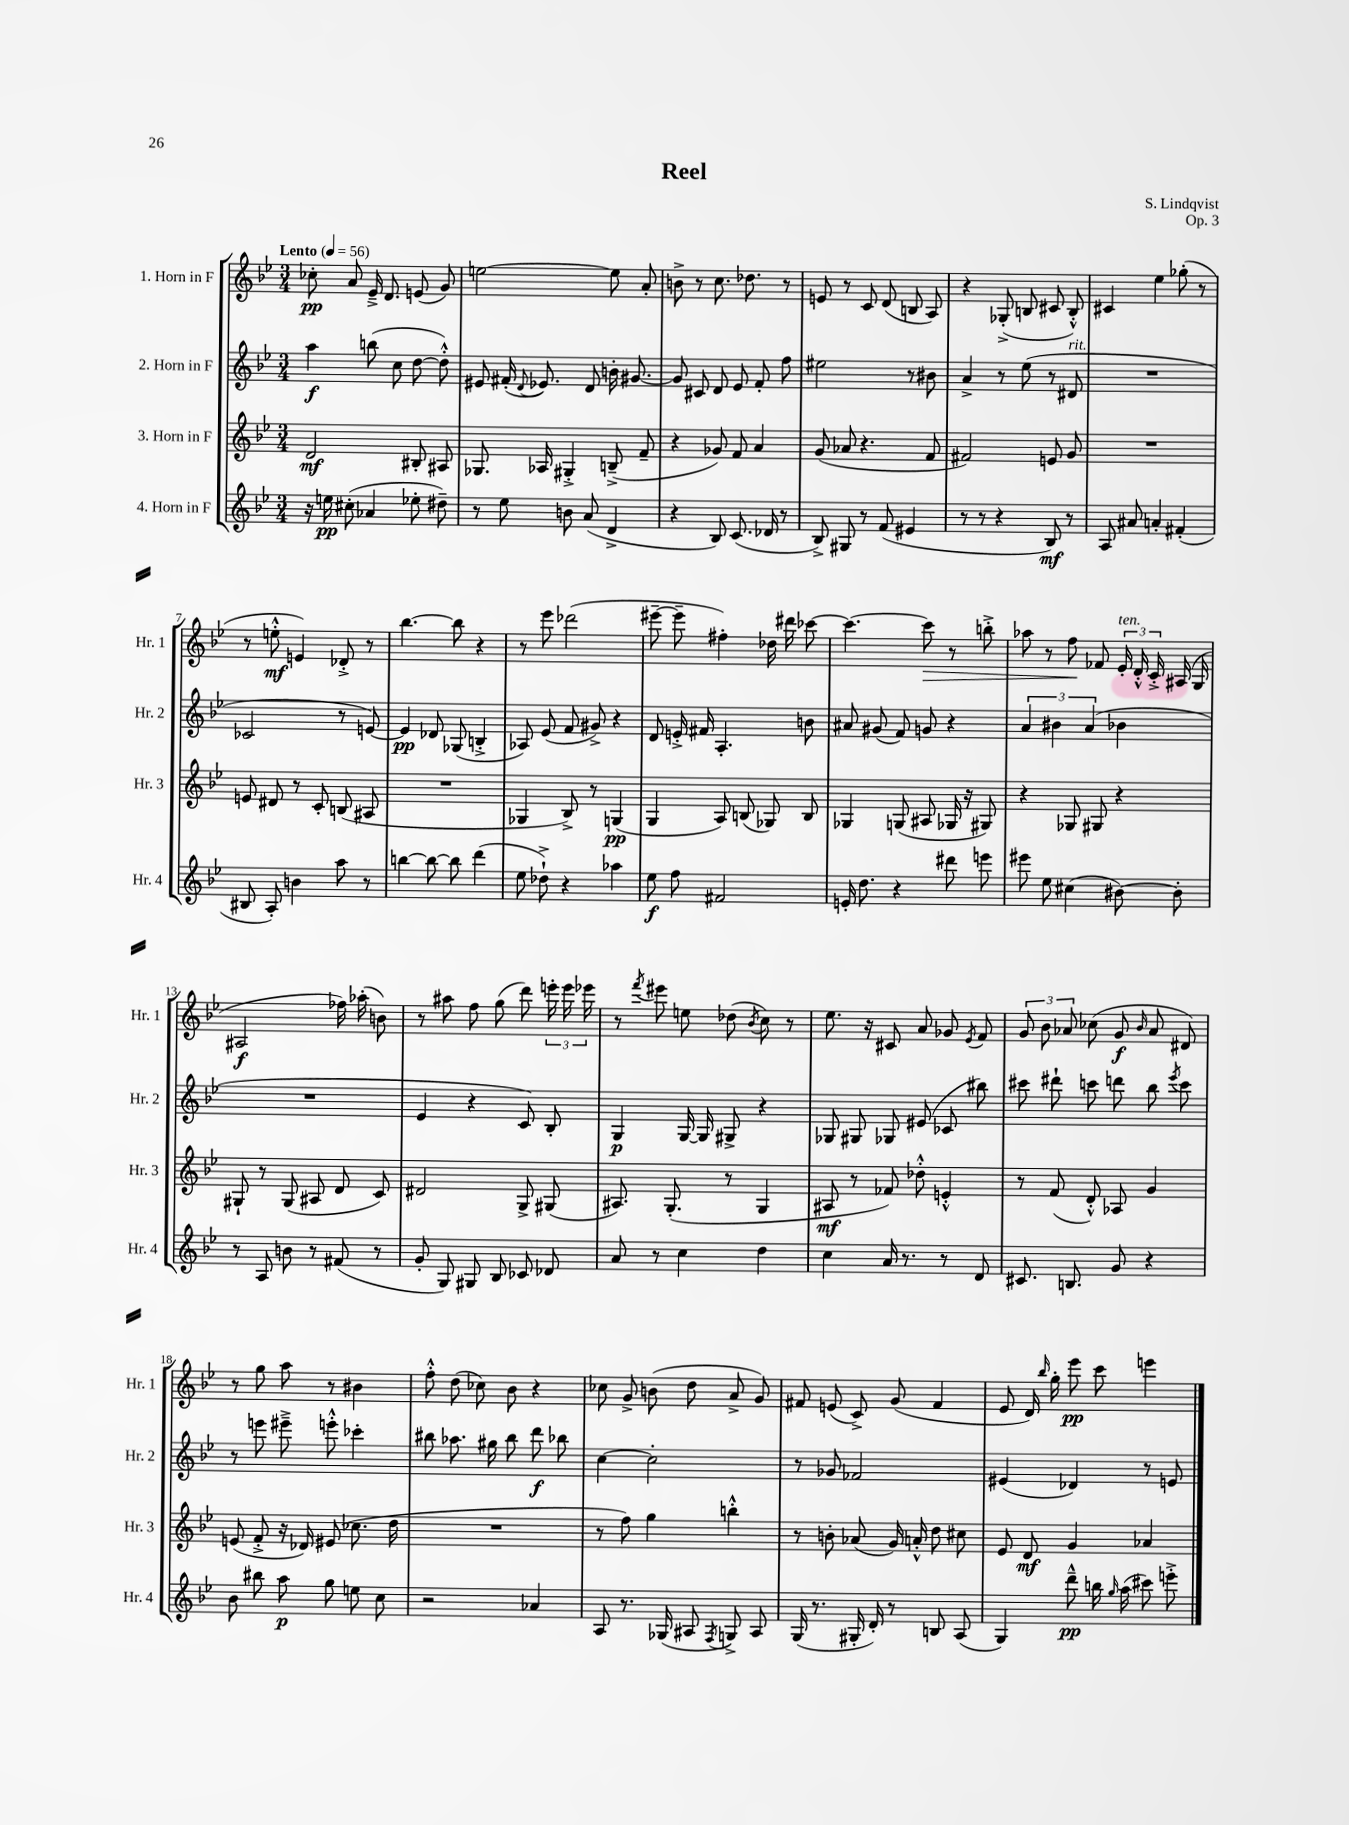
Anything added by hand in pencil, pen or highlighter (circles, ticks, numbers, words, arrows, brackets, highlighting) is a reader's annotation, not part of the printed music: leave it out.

**kern	**kern	**kern	**kern
*staff4	*staff3	*staff2	*staff1
*clefG2	*clefG2	*clefG2	*clefG2
*k[b-e-]	*k[b-e-]	*k[b-e-]	*k[b-e-]
*M3/4	*M3/4	*M3/4	*M3/4
*MM56	*MM56	*MM56	*MM56
16r	2d/	4aa\	8cc-'\
16ee\	.	.	.
(8cc#'\	.	.	8a/
4a-/	.	(8bb\	16e-~^/
.	.	.	8.d/
.	.	8cc\	.
8ee-'\	8B#'/	[8dd\	(8e/
8dd#~\)	8A#/	8dd'^^\])	8g/)
=	=	=	=
8r	8.G-/	8e#/	[2ee\
8ee-\	.	(16f#'/	.
.	.	8qqd/	.
.	16A-/	8.e-/)	.
8b\	4G#'^/	.	.
(8a/	.	8d/	.
4d^/	(8B~^/	16b'\	8ee\]
.	.	[8.g#/	.
.	8f~/	.	8a'/
=	=	=	=
4r	4r	8g#/]	8b^\
.	.	8c#/	8r
8B-/)	8g-/)	8d/	8.cc\
(8.c/	8f/	8e-/	.
.	.	.	8.dd-\
.	4a/	8f'/	.
16d-/	.	.	.
8r	.	8ff\	8r
=	=	=	=
8B-^/)	(8g/	2ee#\	8e/
8G#/	8a-/	.	8r
8r	4.r	.	8c/
(8f/	.	.	(8d/
4e#/	.	8r	8B/
.	8f/	8b#\	8A/)
=	=	=	=
8r	2f#/)	4a^/	4r
8r	.	.	.
4r	.	8r	(8G-'^/
.	.	(8ee-\	8B/
8B-/)	8e/	8r	8c#/
8r	8g/	8d#/	8B'^^/)
=	=	=	=
8A/	2.r	2.r	4c#/
8a#/	.	.	.
4a'/	.	.	4ee-\
(4f#'/	.	.	(8gg-'\
.	.	.	8r
=	=	=	=
8B#/	8e/	2c-/	8r
8A'/)	8d#/	.	8ee'^^\
4b\	8r	.	4e/)
.	8c'/	.	.
8aa\	(8B/	8r	8d-'^/
8r	8A#/	[8e/)	8r
=	=	=	=
[4bb\	2.r	4e/]	[4.bb-\
8bb\_	.	8d-/	.
8bb\]	.	(8G-/	8bb-\]
(4ddd\	.	4B'^/	4r
=	=	=	=
8ee-\	4G-/	8A-/)	8r
8dd-`^\)	.	(8e-/	8eee-\
4r	8B-^/)	8f/	(2ddd-\
.	8r	8g#^/)	.
4aa-\	(4G/	4r	.
=	=	=	=
8ee-\	4G/	8d/	[8eee#~\
8ff\	.	16e'^/	8eee#~\]
.	.	16f#/	.
2f#/	8A/)	4.A'/	4ff#'\)
.	(8B/	.	.
.	8G-/)	.	16dd-\
.	.	.	16ddd#\
.	8B/	8b\	[8ccc-\
=	=	=	=
16e'/	4G-/	8a#/	4.ccc-\_
8.dd\	.	.	.
.	.	(8g#/	.
4r	(8G/	8f/)	.
.	8A#/	8g/	8ccc-\]
8ddd#\	16G-/	4r	8r
.	16r	.	.
8eee\	8G#/)	.	8bb'^\
=	=	=	=
8eee#\	4r	6a/	8aa-\
8ee-\	.	.	8r
.	.	6b#\	.
(4cc#\	8G-/	.	8ff\
.	.	(6a/	.
.	8G#/	.	8f-/
[8b#\)	4r	4b-\	24e-'/
.	.	.	24d'^^/
.	.	.	24c'^/
8b#'\]	.	.	(16A#/
.	.	.	16G/
=	=	=	=
8r	8G#`/	2.r	2A#/
8A/	8r	.	.
8b\	(8G#/	.	.
8r	8A#/	.	.
(8f#/	8d/	.	16ff-\)
.	.	.	(16aa-'\
8r	8c/)	.	8b\)
=	=	=	=
8g'/	2d#/	4e-/	8r
8G/)	.	.	8aa#\
8G#/	.	4r	8ff\
8B-/	.	.	(8gg\
8c-/	8G^/	8c/)	8ddd\)
8d-/	(8G#/	8B-'/	24eee'\
.	.	.	24eee\
.	.	.	24eee-\
=	=	=	=
8a/	8.A#/)	4G/	8r
.	.	.	8qfff/
8r	.	.	8eee#\
.	(8.G'/	.	.
4cc\	.	[16G/	8ee\
.	.	16G/]	.
.	8r	8G#^/	(8dd-\
.	.	.	8qb-/
4dd\	4G/	4r	8cc\)
.	.	.	8r
=	=	=	=
4cc\	8A#/	8G-/	8.ee-\
.	8r	8G#/	.
.	.	.	16r
16a/	8f-/)	8G-/	8c#/
8.r	.	.	.
.	8dd-'^^\	(8e#/	8a/
8r	4e'^^/	8c-/	8g-/
.	.	.	8qe-/
8d/	.	8bb#\)	8f/
=	=	=	=
8.c#/	8r	8ccc#\	12g/
.	.	.	12b-\
.	(8f/	8ddd#`\	.
.	.	.	12a-/
8.B/	.	.	.
.	8d'^^/)	8ccc\	(8cc-\
8g/	8A-/	8ddd\	8g/
.	.	.	16qqb-/
4r	4g/	8bb-\	8a-/
.	.	8qeee-/	.
.	.	8ccc\	8d#/)
=	=	=	=
8b-\	(8e/	8r	8r
8bb#\	8f'^/	8eee\	8gg\
8aa\	16r	8eee#~^\	8aa\
.	16d-/)	.	.
8gg\	(8e#/	8eee'^^\	8r
8ee\	8.cc-\	4ccc-'\	4b#\
8cc\	.	.	.
.	16dd\	.	.
=	=	=	=
2r	2.r	8bb#\	8ff'^^\
.	.	8.aa-\	(8dd\
.	.	.	8cc-\)
.	.	16gg#\	.
.	.	8bb#\	8b-\
4a-/	.	8ddd\	4r
.	.	8bb-\	.
=	=	=	=
8A/	8r	[4cc\	8cc-\
8.r	8ff\)	.	8g^/
.	4gg\	2cc'\]	(8b\
(16G-/	.	.	.
8A#/	.	.	8dd\
8qF/	.	.	.
8G^/)	4bb'^^\	.	8a^/
8A#/	.	.	8g/)
=	=	=	=
(16G/	8r	8r	8f#/
8.r	.	.	.
.	8b'\	8g-/	(8e/
16G#'/	(8a-/	2f-/	8c^/)
16d'/)	.	.	.
8r	16g/)	.	(8g/
.	16a'^^/	.	.
8B/	8dd\	.	4f#/
(8A/	8cc#\	.	.
=	=	=	=
4G/)	8e-/	(4e#/	8e-/
.	8d/	.	16d/)
.	.	.	16qqbb-/
.	.	.	16gg'\
8ddd~^^\	4g/	4d-/)	8eee-\
16bb\	.	.	8ccc\
16qqgg/	.	.	.
(16aa\	.	.	.
8ccc#\)	4a-/	8r	4eee\
8eee'^\	.	8e/	.
==	==	==	==
*-	*-	*-	*-
